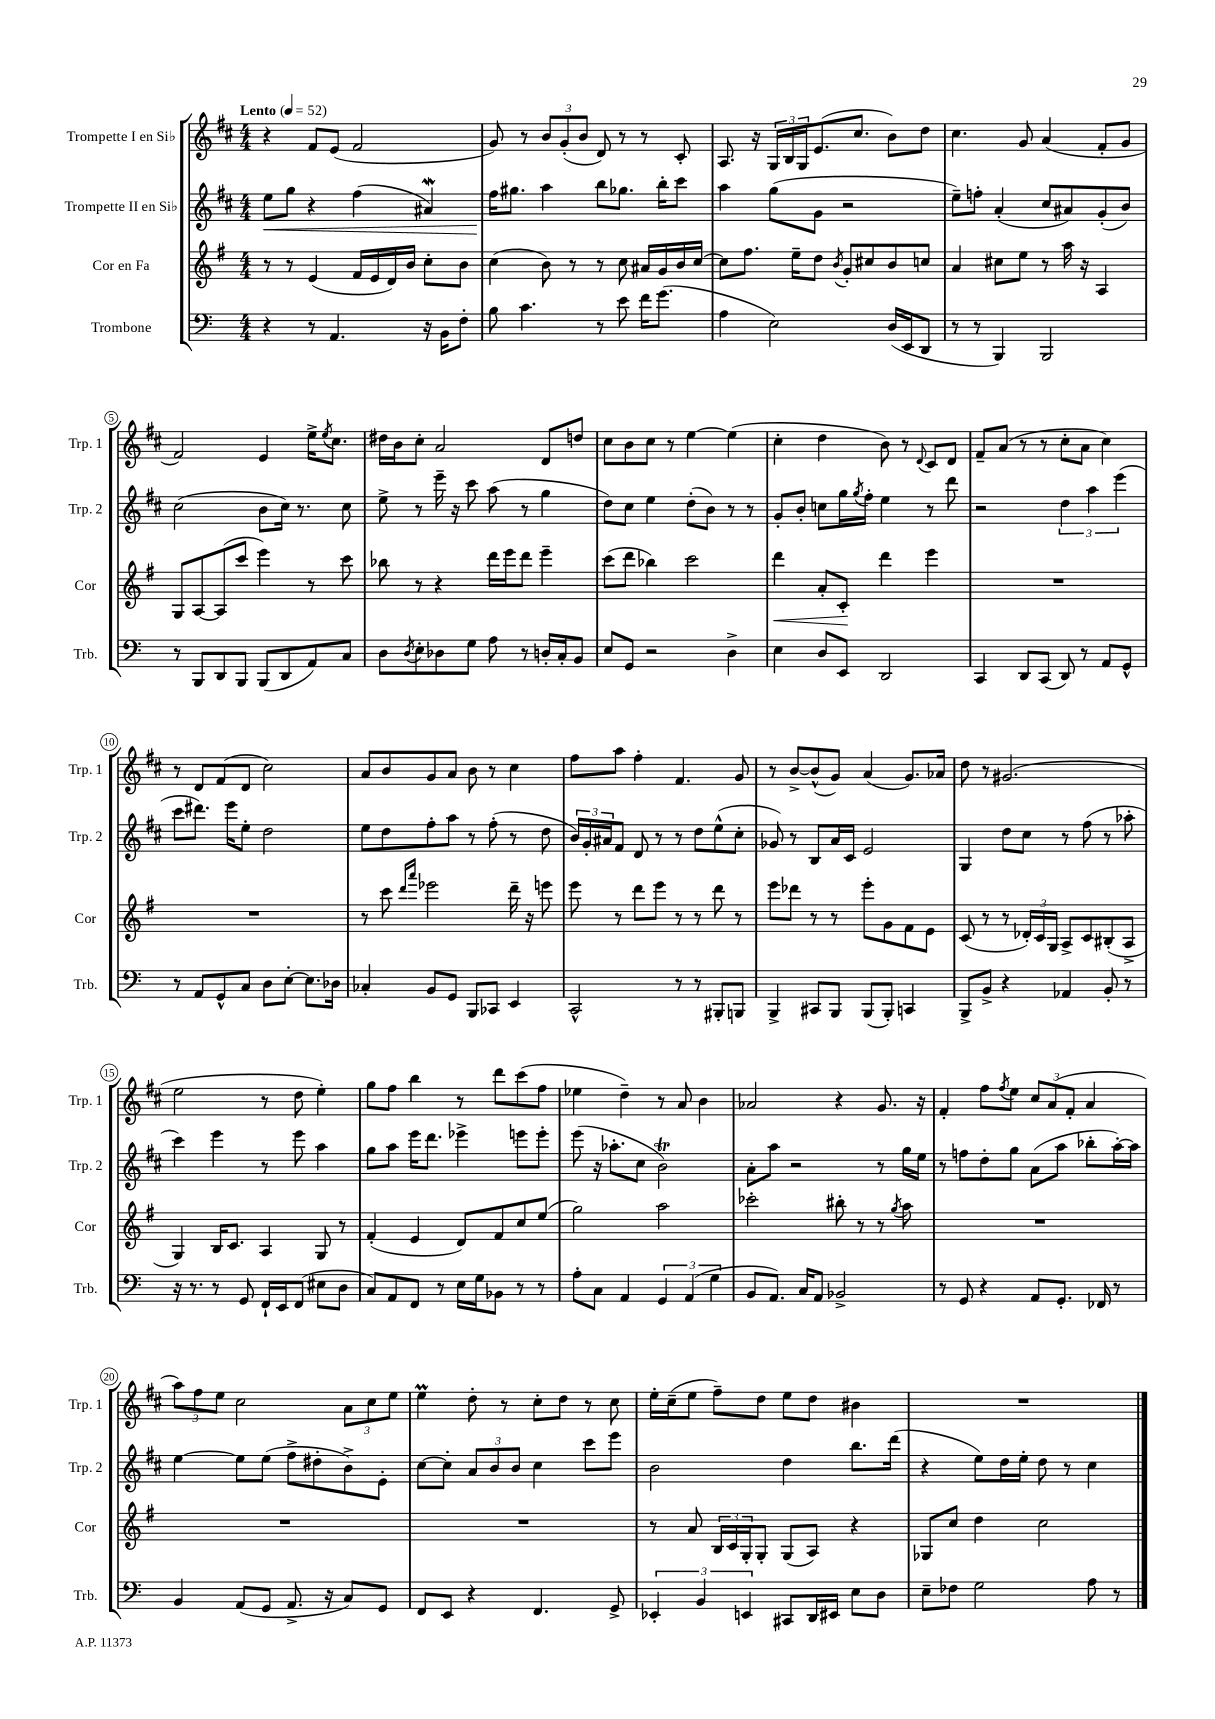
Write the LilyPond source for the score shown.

<<
\new StaffGroup <<
\new Staff = "s0" \with { instrumentName = "Trompette I en Sib" shortInstrumentName = "Trp. 1" } {
    \clef treble \key d \major \numericTimeSignature \time 4/4 \tempo "Lento" 4 = 52
    r4 fis'8 e'8( fis'2 |
    g'8) r8 \tuplet 3/2 { b'8 g'8-.( b'8 } d'8) r8 r8 cis'8-. |
    a8. r16 \tuplet 3/2 { g16 b16 g16 } e'8.( cis''8. b'8) d''8 |
    cis''4. g'8 a'4( fis'8-. g'8 |
    fis'2) e'4 e''16-> \acciaccatura { e''8 } cis''8. |
    dis''16 b'16 cis''8-. a'2 d'8 d''8 |
    cis''8 b'8 cis''8 r8 e''4~ e''4( |
    cis''4-. d''4 b'8) r8 \appoggiatura { d'8 } cis'8 d'8 |
    fis'8-- a'8( r8 r8 cis''8-. a'8 cis''4) |
    r8 d'8 fis'8( d'8 cis''2) |
    a'8 b'8 g'8 a'8 b'8 r8 cis''4 |
    fis''8 a''8 fis''4-. fis'4. g'8 |
    r8 b'8~-> b'8-^( g'8) a'4( g'8.) aes'16 |
    d''8 r8 gis'2.( |
    e''2 r8 d''8 e''4-.) |
    g''8 fis''8 b''4 r8 d'''8 cis'''8( fis''8 |
    ees''4 d''4--) r8 a'8 b'4 |
    aes'2 r4 g'8. r16 |
    fis'4-. fis''8 \acciaccatura { fis''8 } e''8 \tuplet 3/2 { cis''8 a'8( fis'8-. } a'4 |
    \tuplet 3/2 { a''8) fis''8 e''8 } cis''2 \tuplet 3/2 { a'8 cis''8 e''8 } |
    e''4\prall d''8-. r8 cis''8-. d''8 r8 cis''8 |
    e''16-. cis''16--( e''8 fis''8--) d''8 e''8 d''8 bis'4 |
    R1 \bar "|." |
}
\new Staff = "s1" \with { instrumentName = "Trompette II en Sib" shortInstrumentName = "Trp. 2" } {
    \clef treble \key d \major \numericTimeSignature \time 4/4
    e''8\< g''8 r4 fis''4( ais'4\mordent) |
    fis''16\! gis''8. a''4 b''8 ges''8. b''16-. cis'''8 |
    a''4 g''8( g'8 r2 |
    e''8--) f''8-. a'4-.( cis''8 ais'8) g'8-.( b'8) |
    cis''2( b'8 cis''16) r8. cis''8 |
    e''8-> r8 e'''16-- r16 cis'''8 a''8( r8 g''4 |
    d''8) cis''8 e''4 d''8-.( b'8) r8 r8 |
    g'8-. b'8-. c''8 g''16 \acciaccatura { g''8 } fis''16-. e''4 r8 d'''8 |
    r2 \tuplet 3/2 { d''4 a''4 e'''4( } |
    cis'''8 dis'''8.) e'''16 e''8-. d''2 |
    e''8 d''8 fis''8-. a''8 r8 fis''8-.( r8 d''8 |
    \tuplet 3/2 { b'16) g'16-. ais'16 } fis'8 d'8 r8 r8 d''8 e''8-^( cis''8-. |
    ges'8) r8 b8 a'16 cis'16 e'2 |
    g4 d''8 cis''8 r8 fis''8( r8 aes''8-. |
    cis'''4) e'''4 r8 e'''8 a''4 |
    g''8 a''8 e'''16 d'''8. ees'''4-> e'''8 e'''8-. |
    e'''8( r16 aes''8.-. cis''8 b'2\trill) |
    a'8-. a''8 r2 r8 g''16 e''16 |
    r8 f''8 d''8-. g''8 a'8( a''8 bes''8-. a''16~-.) a''16 |
    e''4~ e''8 e''8( fis''8-> dis''8-. b'8->) e'8-. |
    cis''8~ cis''8-. \tuplet 3/2 { a'8 b'8 b'8 } cis''4 cis'''8 e'''8 |
    b'2 d''4 b''8. d'''16( |
    r4 e''8) d''16 e''16-. d''8 r8 cis''4 \bar "|." |
}
\new Staff = "s2" \with { instrumentName = "Cor en Fa" shortInstrumentName = "Cor" } {
    \clef treble \key g \major \numericTimeSignature \time 4/4
    r8 r8 e'4( fis'16 e'16 d'16) b'16 c''8-. b'8 |
    c''4( b'8) r8 r8 c''8 ais'16 g'16 b'16 c''16~ |
    c''8 fis''8. e''16-- d''8 \acciaccatura { b'8 } g'8-. cis''8 b'8 c''8 |
    a'4 cis''8 e''8 r8 a''16 r16 a4 |
    g8 a8~ a8( c'''8 e'''4) r8 c'''8 |
    bes''8 r8 r4 d'''16 e'''16 d'''8 e'''4-- |
    c'''8( d'''8 bes''4) c'''2 |
    d'''4\< a'8-. c'8-.\! d'''4 e'''4 |
    R1 |
    R1 |
    r8 c'''8 \grace { d'''16 a'''16 } ees'''2 d'''16-- r16 e'''8 |
    e'''8 r8 d'''8 e'''8 r8 r8 d'''8 r8 |
    e'''8 des'''8 r8 r8 e'''8-. g'8 fis'8 e'8 |
    c'8( r8 r8 \tuplet 3/2 { des'16-.) c'16 g16 } a8-> c'8 bis8-.( a8-> |
    g4) b16 c'8. a4 g8 r8 |
    fis'4-.( e'4 d'8) fis'8 c''8 e''8( |
    g''2) a''2 |
    ces'''2-. bis''8-. r8 r8 \acciaccatura { g''8 } a''8 |
    R1 |
    R1 |
    R1 |
    r8 a'8 \tuplet 3/2 { b16 c'16 g16-. } g8-. g8( a8) r4 |
    ges8 c''8 d''4 c''2 \bar "|." |
}
\new Staff = "s3" \with { instrumentName = "Trombone" shortInstrumentName = "Trb." } {
    \clef bass \key c \major \numericTimeSignature \time 4/4
    r4 r8 a,4. r16 b,16 f8-. |
    b8 c'4. r8 e'8 f'16 g'8.( |
    a4 e2) d16( e,16 d,8 |
    r8 r8 b,,4) b,,2 |
    r8 b,,8 d,8 b,,8 b,,8( d,8 a,8) c8 |
    d8 \acciaccatura { d8 } e8-. des8 g8 a8 r8 d16-. c16-. b,8 |
    e8 g,8 r2 d4-> |
    e4 d8 e,8 d,2 |
    c,4 d,8 c,8( d,8) r8 a,8 g,8-^ |
    r8 a,8 g,8-^ c8 d8 e8~-. e8. des16 |
    ces4-. b,8 g,8 b,,8 ces,8 e,4 |
    c,2-^ r8 r8 bis,,8-. b,,8 |
    b,,4-> cis,8 b,,8 b,,8( b,,8-.) c,4 |
    b,,8-> b,8-> r4 aes,4 b,8-. r8 |
    r16 r8. r8 g,8 f,16-! e,16 f,8( eis8 d8 |
    c8) a,8 f,8 r8 e16 g16 bes,8 r8 r8 |
    a8-. c8 a,4 \tuplet 3/2 { g,4 a,4( g4 } |
    b,8 a,8.) c16 a,8 bes,2-> |
    r8 g,8 r4 a,8 g,8.-. fes,16 r8 |
    b,4 a,8( g,8 a,8.-> r16 c8) g,8 |
    f,8 e,8 r4 f,4. g,8-> |
    \tuplet 3/2 { ees,4-. b,4 e,4 } cis,8 d,16 eis,16 e8 d8 |
    e8-- fes8 g2 a8 r8 \bar "|." |
}
>>
>>
\layout { \context { \Score \override BarNumber.stencil = #(make-stencil-circler 0.1 0.3 ly:text-interface::print) } }
